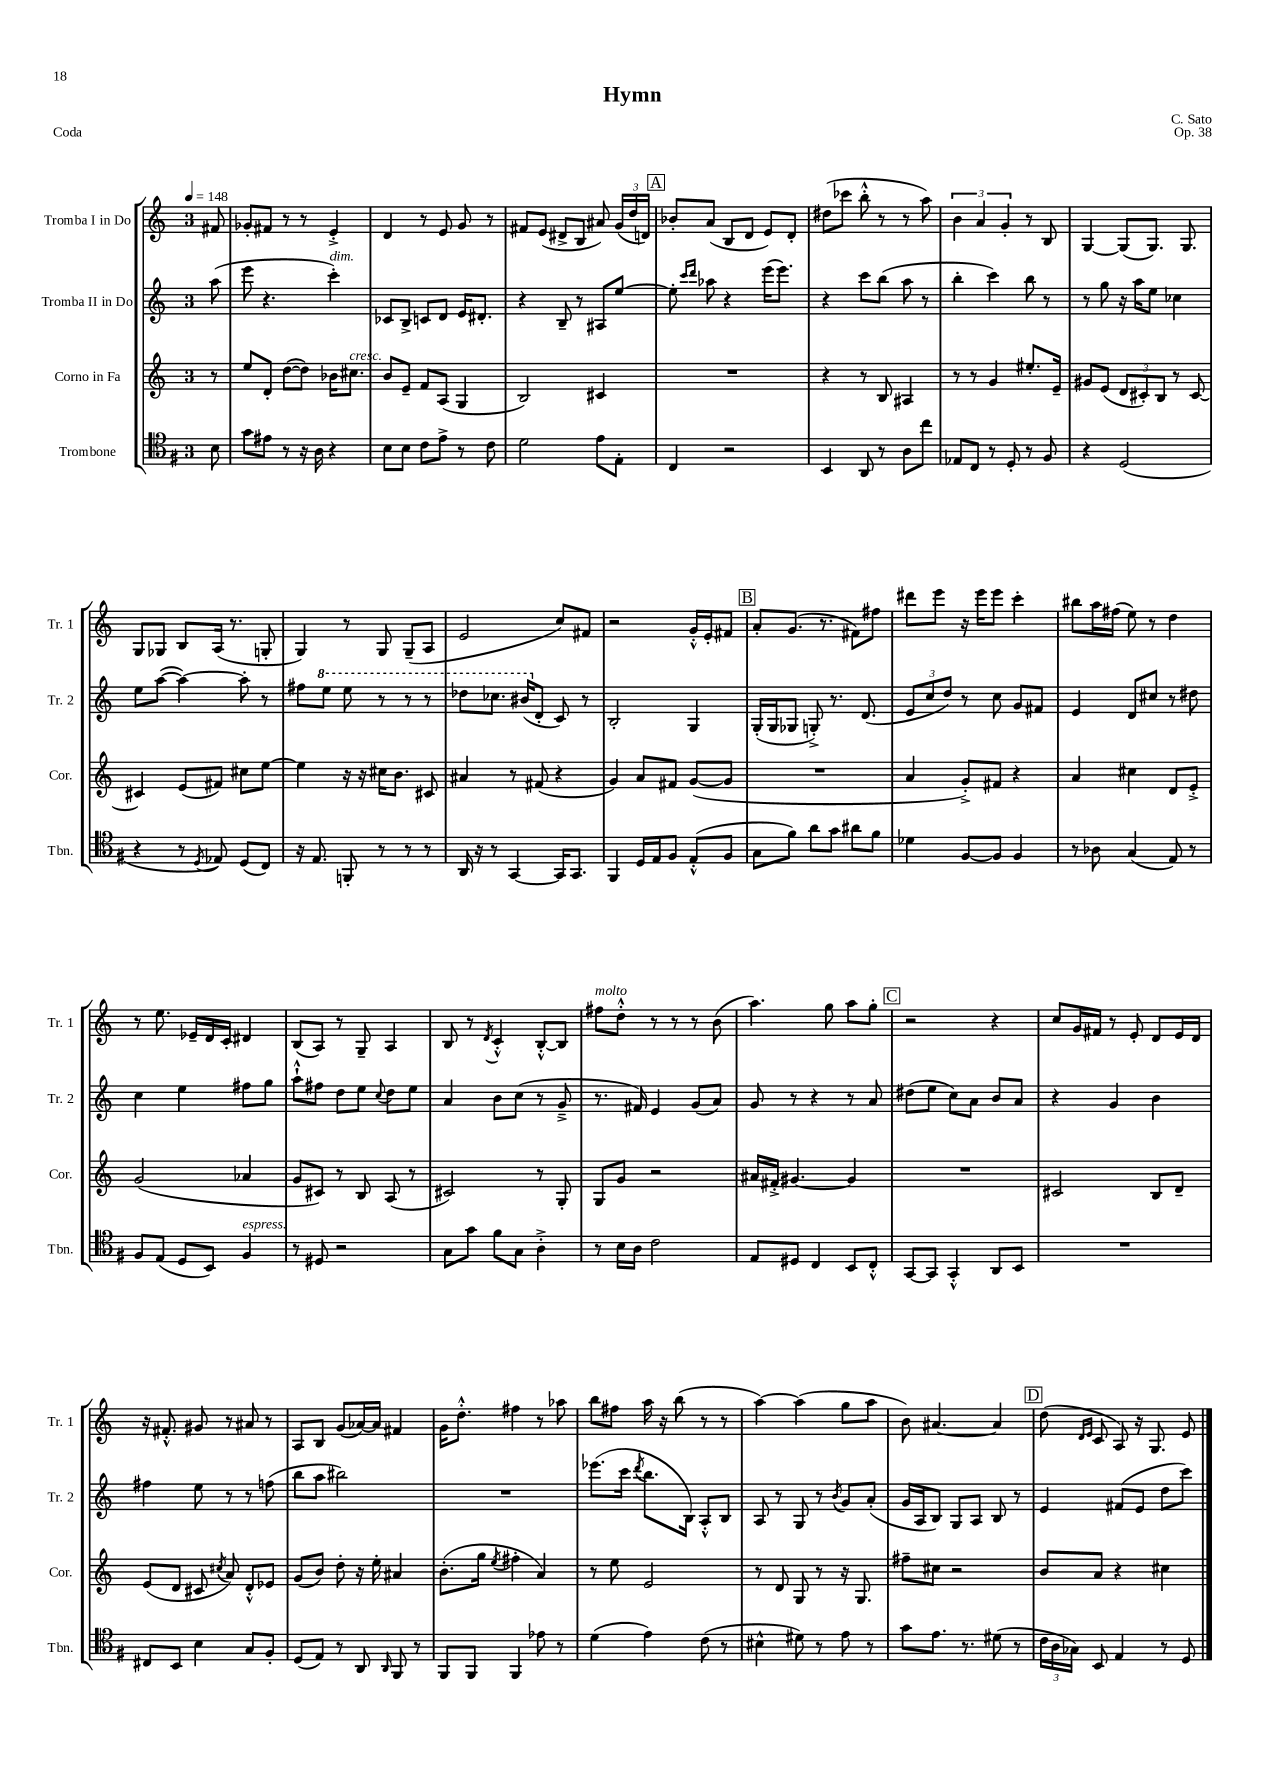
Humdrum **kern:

**kern	**kern	**kern	**kern
*staff4	*staff3	*staff2	*staff1
*clefC4	*clefG2	*clefG2	*clefG2
*k[f#]	*k[]	*k[]	*k[]
*M3/4	*M3/4	*M3/4	*M3/4
*MM148	*MM148	*MM148	*MM148
8B	8r	(8aa	8f#
=	=	=	=
8g	8ee	8eee	8g-'
8e#	8d'	4.r	8f#
8r	([8dd	.	8r
16r	8dd])	.	8r
16A	.	.	.
4r	16b-	4ccc')	4e'^
.	8.cc#	.	.
=	=	=	=
8B	8b	8c-	4d
8B	8e~	8B^	.
8c	8f	8c	8r
8e^	(8A	8d	8e
8r	4G	16e	8g
.	.	8.d#'	.
8c	.	.	8r
=	=	=	=
2d	2B)	4r	8f#
.	.	.	(8e
.	.	8B~	8d#^
.	.	8r	8B
8e	4c#	8A#	8a#)
8E'	.	[8ee	(24g
.	.	.	24dd
.	.	.	24d)
=	=	=	=
4C	2.r	8ee']	8b-'
.	.	16qqccc	.
.	.	16qqddd	.
.	.	8aa-	(8a
2r	.	4r	8B
.	.	.	8d
.	.	(16eee	8e)
.	.	8.eee)	.
.	.	.	8d'
=	=	=	=
4BB	4r	4r	(8dd#
.	.	.	8ccc-
8AA	8r	8ccc	8bb'^^
8r	8B	(8bb	8r
8A	4A#	8aa	8r
8cc	.	8r	8aa)
=	=	=	=
8E-	8r	4bb'	6b
8C	8r	.	.
.	.	.	6a
8r	4g	4ccc)	.
.	.	.	6g'
8D'	.	.	.
8r	8.ee#'	8bb	8r
8F#	.	8r	8B
.	16e~	.	.
=	=	=	=
4r	8g#	8r	[4G
.	(8e	8gg	.
(2D	12d	16r	(8G]
.	.	16aa	.
.	12c#')	.	.
.	.	8ee	8.G)
.	12B	.	.
.	8r	4cc-	.
.	.	.	8.G
.	[8c#	.	.
=	=	=	=
4r	4c#]	8ee	8G
.	.	([8aa	8G-
8r	(8e	4aa_)	8B
8qD	.	.	.
8E-)	8f#)	.	(16A
.	.	.	8.r
(8D	8cc#	8aa']	.
8C)	[8ee	8r	8G'
=	=	=	=
16r	4ee]	8ff#	4G)
8.E	.	.	.
.	.	8eee	.
8FF'	16r	8eee	8r
.	16r	.	.
8r	16cc#	8r	8G
.	8.b	.	.
8r	.	8r	(8G~
8r	8c#	8r	8A
=	=	=	=
16AA	4a#	8ddd-	2e
16r	.	.	.
8r	.	8.ccc-	.
[4GG	8r	.	.
.	.	(16bb#	.
.	(8f#	8d'	.
16GG]	4r	8c)	8cc)
8.GG	.	.	.
.	.	8r	8f#
=	=	=	=
4FF#	4g)	2B'	2r
16D	8a	.	.
16E	.	.	.
8F#	8f#	.	.
(8E'^^	([8g	4G	16g'^^
.	.	.	16e'
8F#	8g]	.	8f#
=	=	=	=
8G	2.r	(16G'	8a'
.	.	16G	.
8f#)	.	8G-	(8.g
8a	.	8G'^)	.
.	.	.	8.r
8g	.	8.r	.
8a#	.	.	8f#)
.	.	(8.d	.
8f#	.	.	8ff#
=	=	=	=
4d-	4a	12e	8ddd#
.	.	12cc	.
.	.	.	8eee
.	.	12dd)	.
[8F#	8g'^)	8r	16r
.	.	.	16eee
8F#]	8f#	8cc	8eee
4F#	4r	8g	4ccc'
.	.	8f#	.
=	=	=	=
8r	4a	4e	8bb#
8A-	.	.	16aa
.	.	.	(16ff#
(4G	4cc#	8d	8ee)
.	.	8cc#	8r
8E)	8d	8r	4dd
8r	8e'^	8dd#	.
=	=	=	=
8F#	(2g	4cc	8r
(8E	.	.	8.ee
8D	.	4ee	.
.	.	.	16e-~
8BB)	.	.	16d
.	.	.	16c'
4F#	4a-	8ff#	4d#
.	.	8gg	.
=	=	=	=
8r	8g	8aa`^^	(8B
8D#	8c#)	8ff#	8A)
2r	8r	8dd	8r
.	8B	8ee	8G~
.	.	8qqcc	.
.	(8A	8dd	4A
.	8r	8ee	.
=	=	=	=
8G	2c#)	4a	8B
8g	.	.	8r
.	.	.	8qd
8f#	.	8b	4c'^^
8G	.	(8cc	.
4A'^	8r	8r	[8B'^^
.	8G'	8g~^	8B]
=	=	=	=
8r	8G	8.r	8ff#
16B	8g	.	8dd'^^
16A	.	16f#)	.
2c	2r	4e	8r
.	.	.	8r
.	.	(8g	8r
.	.	8a)	(8b
=	=	=	=
8E	16a#	8g	4.aa)
.	16f#'^	.	.
8D#	[4.g#	8r	.
4C	.	4r	.
.	.	.	8gg
8BB	4g#]	8r	8aa
8C'^^	.	8a	8gg'
=	=	=	=
[8GG	2.r	(8dd#	2r
8GG]	.	8ee	.
4GG'^^	.	8cc)	.
.	.	8a	.
8AA	.	8b	4r
8BB	.	8a	.
=	=	=	=
2.r	2c#	4r	8cc
.	.	.	16g
.	.	.	16f#
.	.	4g	8r
.	.	.	8e'
.	8B	4b	8d
.	8d~	.	16e
.	.	.	16d
=	=	=	=
8C#	(8e	4ff#	16r
.	.	.	8.f#'^^
8BB	8d	.	.
4B	8c#	8ee	8g#
.	8qcc#	.	.
.	8a)	8r	8r
8G	8d'^^	8r	8a#
8F#'	8e-	(8ff	8r
=	=	=	=
(8D	(8g	8bb	8A
8E)	8b)	8aa	8B
8r	8dd'	2bb#)	(8g
8AA	16r	.	[16a-)
.	16ee'	.	16a-]
16qqAA	.	.	.
8FF#	4a#	.	4f#
8r	.	.	.
=	=	=	=
8FF#	(8.b'	2.r	16g
.	.	.	8.dd'^^
8FF#	.	.	.
.	16gg	.	.
.	8qee	.	.
4FF#	4ff#'	.	4ff#
8e-	4a)	.	8r
8r	.	.	8aa-
=	=	=	=
(4d	8r	(8.eee-	8bb
.	8ee	.	8ff#
.	.	16ccc	.
.	.	8qddd	.
4e)	2e	8.bb	16aa
.	.	.	16r
.	.	.	(8bb
.	.	16B)	.
(8c	.	8A'^^	8r
8r	.	8B	8r
=	=	=	=
4B#^^	8r	8A	[4aa)
.	8d	8r	.
8d#)	8G	8G	(4aa]
8r	8r	8r	.
.	.	8qb	.
8e	16r	8g	8gg
.	8.G	.	.
8r	.	(8a'	8aa
=	=	=	=
8g	8ff#~	16g	8b)
.	.	16A	.
8.e	8cc#	8B)	[4.a#
.	2r	8G	.
8.r	.	.	.
.	.	8A	.
(8d#	.	8B	4a#]
8r	.	8r	.
=	=	=	=
24c	8b	4e	(8dd
24A	.	.	.
24G-)	.	.	.
.	.	.	16qqd
.	.	.	16qqe
8BB	8a	.	8c
4E	4r	(8f#	8A)
.	.	8e	16r
.	.	.	8.G
8r	4cc#	8dd	.
8D	.	8ccc)	8e
==	==	==	==
*-	*-	*-	*-
